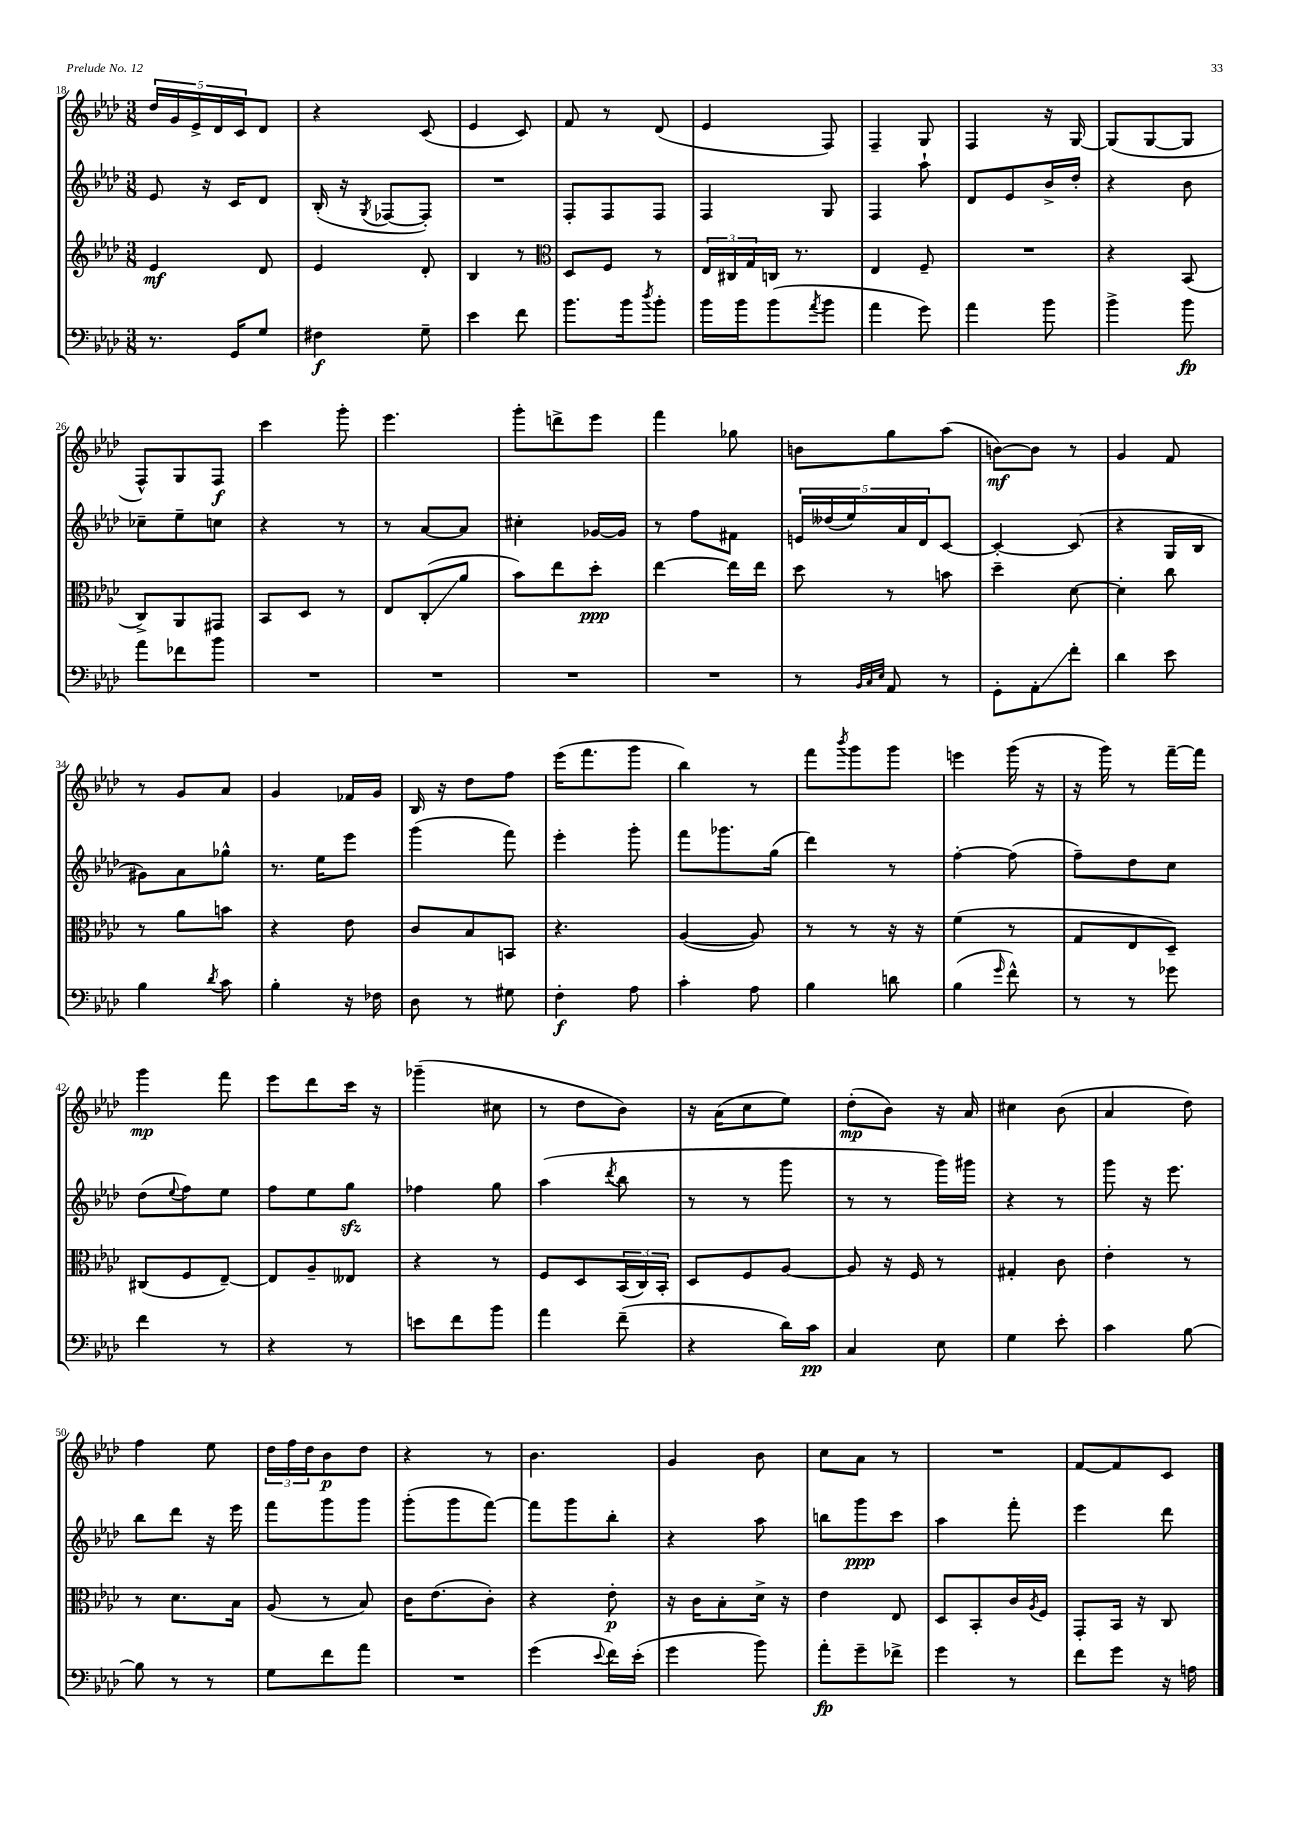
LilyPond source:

<<
\new StaffGroup <<
\new Staff = "s0" {
    \clef treble \key aes \major \numericTimeSignature \time 3/8
    \tuplet 5/4 { des''16 g'16 ees'16-> des'16 c'16 } des'8 |
    r4 c'8( |
    ees'4 c'8) |
    f'8 r8 des'8( |
    ees'4 f8) |
    f4-- g8 |
    f4 r16 g16~ |
    g8( g8~ g8 |
    f8-^) g8 f8\f |
    c'''4 g'''8-. |
    ees'''4. |
    g'''8-. d'''8-> ees'''8 |
    f'''4 ges''8 |
    b'8 g''8 aes''8( |
    b'8~\mf) b'8 r8 |
    g'4 f'8 |
    r8 g'8 aes'8 |
    g'4 fes'16 g'16 |
    bes16 r16 des''8 f''8 |
    ees'''16( f'''8. g'''8 |
    bes''4) r8 |
    f'''8 \acciaccatura { bes'''8 } g'''8 g'''8 |
    e'''4 g'''16( r16 |
    r16 g'''16) r8 f'''16~-- f'''16 |
    g'''4\mp f'''8 |
    ees'''8 des'''8 c'''16 r16 |
    ges'''4--( cis''8 |
    r8 des''8 bes'8) |
    r16 aes'16( c''8 ees''8) |
    des''8-.\mp( bes'8) r16 aes'16 |
    cis''4 bes'8( |
    aes'4 des''8) |
    f''4 ees''8 |
    \tuplet 3/2 { des''16 f''16 des''16 } bes'8\p des''8 |
    r4 r8 |
    bes'4. |
    g'4 bes'8 |
    c''8 aes'8 r8 |
    R4. |
    f'8~ f'8 c'8 \bar "|." |
}
\new Staff = "s1" {
    \clef treble \key aes \major \numericTimeSignature \time 3/8
    ees'8 r16 c'16 des'8 |
    bes16-.( r16 \acciaccatura { g8 } fes8~ fes8-.) |
    R4. |
    f8-. f8 f8 |
    f4 g8 |
    f4 aes''8-! |
    des'8 ees'8 bes'16-> des''16-. |
    r4 bes'8 |
    ces''8-- ees''8-- c''8 |
    r4 r8 |
    r8 aes'8~ aes'8 |
    cis''4-. ges'16~ ges'16 |
    r8 f''8 fis'8 |
    \tuplet 5/4 { e'16 deses''16( ees''16) aes'16 des'16 } c'8~ |
    c'4~-. c'8( |
    r4 g16 bes16 |
    gis'8) aes'8 ges''8-^ |
    r8. ees''16 ees'''8 |
    g'''4( f'''8) |
    ees'''4-. g'''8-. |
    f'''8 ges'''8. g''16( |
    des'''4) r8 |
    f''4~-. f''8( |
    f''8--) des''8 c''8 |
    des''8( \appoggiatura { ees''8 } f''8) ees''8 |
    f''8 ees''8 g''8\sfz |
    fes''4 g''8 |
    aes''4( \acciaccatura { des'''8 } bes''8 |
    r8 r8 g'''8 |
    r8 r8 g'''16) gis'''16 |
    r4 r8 |
    g'''8 r16 ees'''8. |
    bes''8 des'''8 r16 ees'''16 |
    f'''8 g'''8 g'''8 |
    g'''8-.( g'''8 f'''8~) |
    f'''8 g'''8 bes''8-. |
    r4 aes''8 |
    b''8 g'''8\ppp c'''8 |
    aes''4 f'''8-. |
    ees'''4 des'''8 \bar "|." |
}
\new Staff = "s2" {
    \clef treble \key aes \major \numericTimeSignature \time 3/8
    ees'4\mf des'8 |
    ees'4 des'8-. |
    bes4 r8 |
    \clef alto des8 f8 r8 |
    \tuplet 3/2 { ees16 cis16 g16 } c16 r8. |
    ees4 f8-- |
    R4. |
    r4 bes,8( |
    c8->) aes,8 gis,8 |
    bes,8 des8 r8 |
    ees8 c8-.\glissando( aes'8 |
    bes'8) ees''8 des''8-.\ppp |
    ees''4~ ees''16 ees''16 |
    des''8 r8 b'8 |
    des''4-- des'8~ |
    des'4-. c''8 |
    r8 aes'8 b'8 |
    r4 ees'8 |
    c'8 bes8 b,8 |
    r4. |
    aes4~( aes8) |
    r8 r8 r16 r16 |
    f'4( r8 |
    g8 ees8 des8--) |
    cis8( f8 ees8~--) |
    ees8 aes8-- eeses8 |
    r4 r8 |
    f8 des8 \tuplet 3/2 { bes,16( c16) bes,16-. } |
    des8 f8 aes8~ |
    aes8 r16 f16 r8 |
    gis4-. c'8 |
    ees'4-. r8 |
    r8 des'8. bes16 |
    aes8( r8 bes8) |
    c'16 ees'8.( c'8-.) |
    r4 ees'8-.\p |
    r16 c'16 bes8-. des'16-> r16 |
    ees'4 ees8 |
    des8 bes,8-. c'16 \acciaccatura { aes8 } f16 |
    g,8-. bes,16 r16 c8 \bar "|." |
}
\new Staff = "s3" {
    \clef bass \key aes \major \numericTimeSignature \time 3/8
    r8. g,16 g8 |
    fis4\f g8-- |
    ees'4 f'8 |
    bes'8. bes'16 \acciaccatura { des''8 } bes'8-. |
    bes'16 bes'16 bes'8( \acciaccatura { aes'8 } bes'8 |
    aes'4 g'8) |
    aes'4 bes'8 |
    bes'4-> bes'8\fp |
    aes'8 fes'8 bes'8 |
    R4. |
    R4. |
    R4. |
    R4. |
    r8 \grace { bes,32 c32 ees32 } aes,8 r8 |
    g,8-. aes,8-.\glissando f'8-. |
    des'4 ees'8 |
    bes4 \acciaccatura { des'8 } c'8 |
    bes4-. r16 fes16 |
    des8 r8 gis8 |
    f4-.\f aes8 |
    c'4-. aes8 |
    bes4 d'8 |
    bes4( \grace { g'16 } f'8-^) |
    r8 r8 ges'8 |
    f'4 r8 |
    r4 r8 |
    e'8 f'8 bes'8 |
    aes'4 f'8--( |
    r4 des'16) c'16\pp |
    c4 ees8 |
    g4 ees'8-. |
    c'4 bes8~ |
    bes8 r8 r8 |
    g8 f'8 aes'8 |
    R4. |
    g'4( \appoggiatura { ees'8 } f'16) ees'16-.( |
    g'4 bes'8) |
    aes'8-.\fp g'8-- fes'8-> |
    g'4 r8 |
    f'8 g'8 r16 a16 \bar "|." |
}
>>
>>
\layout { \context { \Score currentBarNumber = #18 } }
